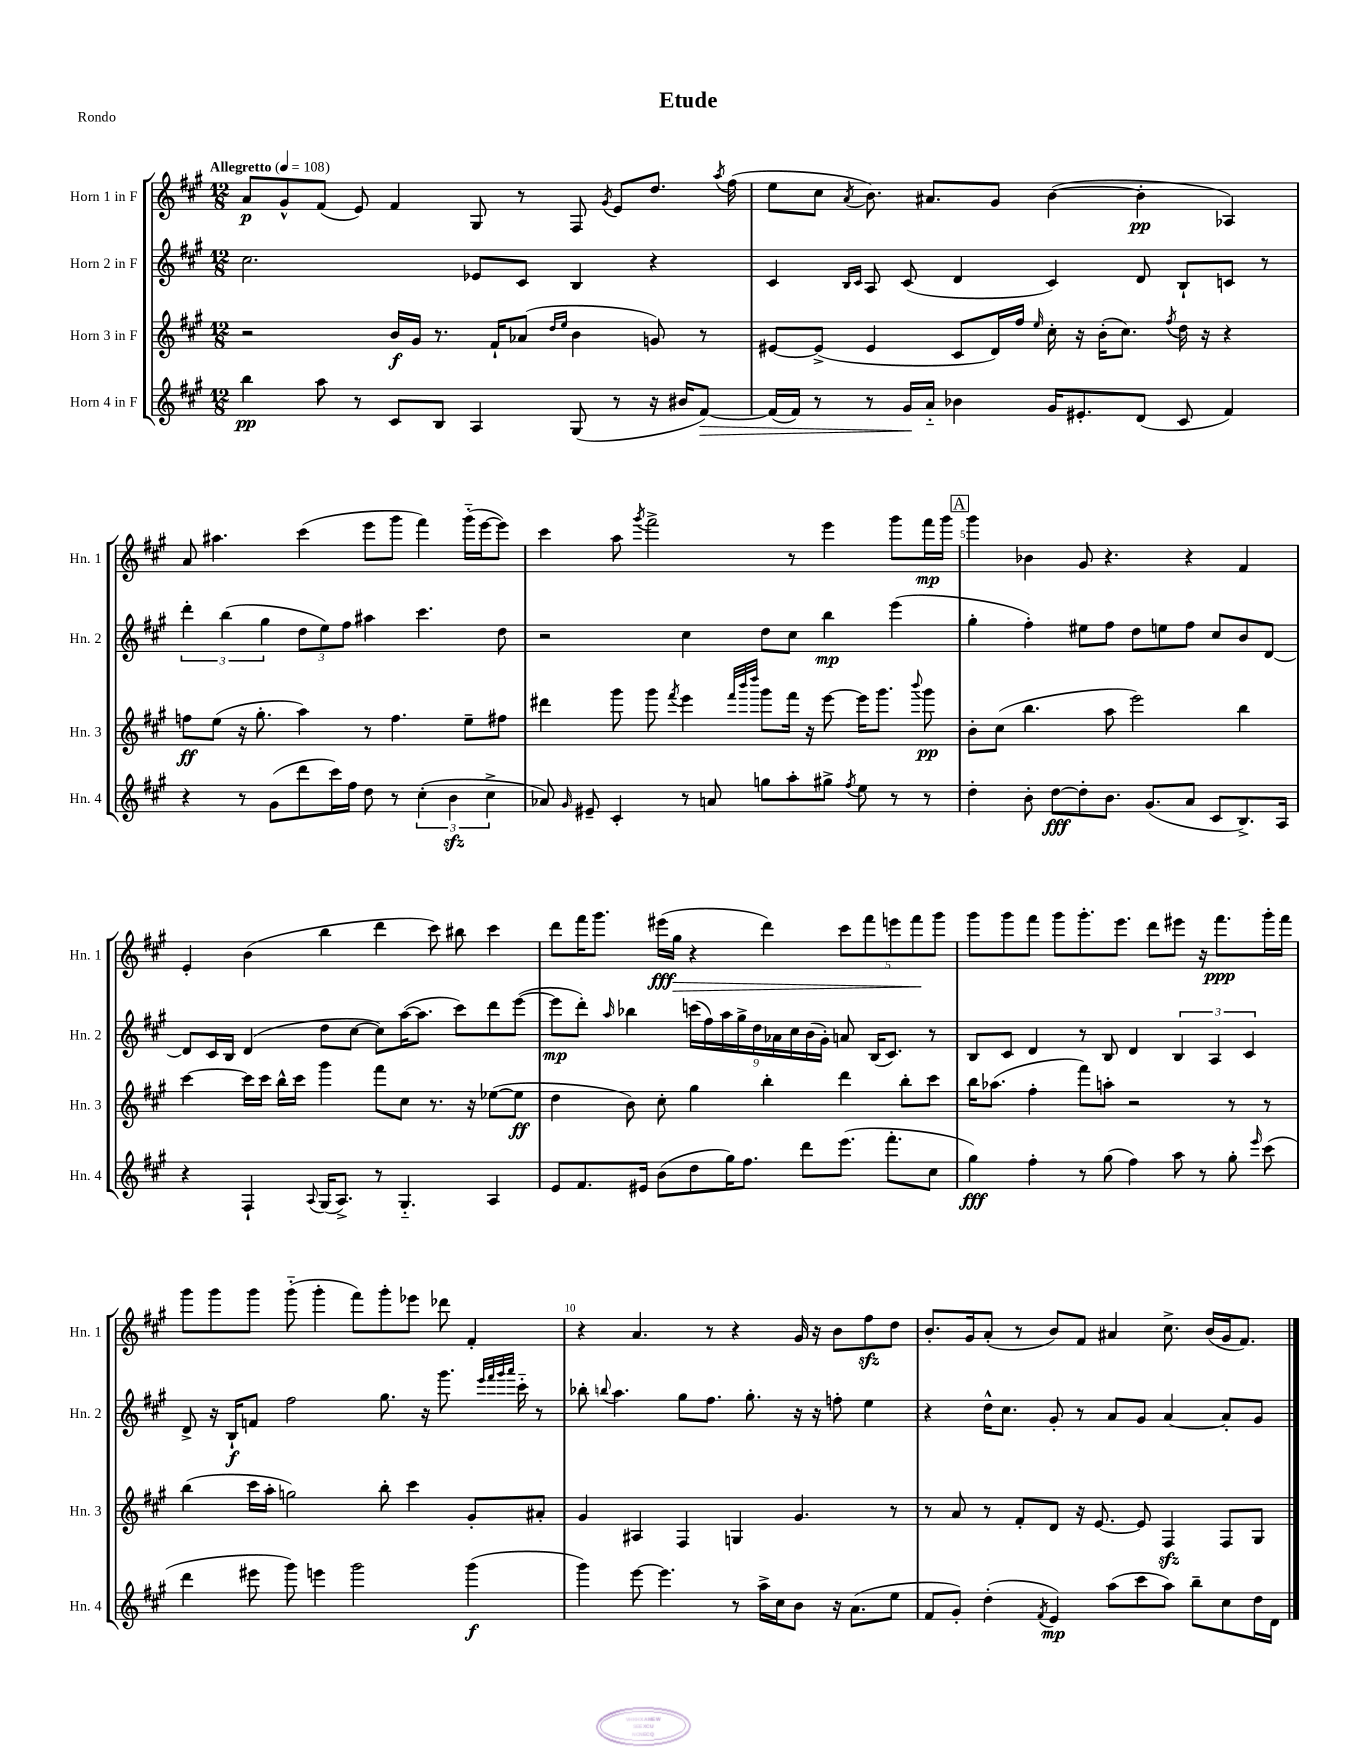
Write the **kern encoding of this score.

**kern	**kern	**kern	**kern
*staff4	*staff3	*staff2	*staff1
*clefG2	*clefG2	*clefG2	*clefG2
*k[f#c#g#]	*k[f#c#g#]	*k[f#c#g#]	*k[f#c#g#]
*M12/8	*M12/8	*M12/8	*M12/8
*MM108	*MM108	*MM108	*MM108
4bb	2r	2.cc#	8a
.	.	.	8g#^^
8aa	.	.	(8f#
8r	.	.	8e)
8c#	16b	.	4f#
.	16g#	.	.
8B	8.r	.	.
4A	.	8e-	8G#
.	16f#`	.	.
.	(8a-	8c#	8r
.	16qqdd	.	.
.	16qqee	.	.
(8G#	4b	4B	8F#
.	.	.	8qg#
8r	.	.	8e
16r	8g)	4r	8.dd
16b#	.	.	.
[8f#)	8r	.	.
.	.	.	8qaa
.	.	.	(16ff#
=	=	=	=
(16f#]	[8e#	4c#	8ee
16f#)	.	.	.
8r	(8e#^]	.	8cc#
.	.	16qqB	.
.	.	16qqc#	8qa
8r	4e#	8A	8.b)
16g#	.	(8c#	.
16a'~	.	.	8.a#
4b-	8c#	4d	.
.	16d)	.	8g#
.	16ff#	.	.
.	16qqee	.	.
16g#	16cc#'	4c#)	([4b
8.e#'	16r	.	.
.	(16b'	.	.
.	8.cc#)	.	.
(8d	.	8d	4b']
.	8qff#	.	.
8c#	16dd	8B`	.
.	16r	.	.
4f#)	4r	8c	4A-)
.	.	8r	.
=	=	=	=
4r	8ff	6ddd'	8a
.	(8ee	.	4.aa#
.	.	(6bb	.
8r	16r	.	.
.	8.gg#'	.	.
.	.	6gg#	.
(8g#	.	.	.
8ddd	4aa)	12dd	(4ccc#
.	.	12ee)	.
16ccc#)	.	.	.
.	.	12ff#	.
16ff#	.	.	.
8dd	8r	4aa#	8eee
8r	4.ff	.	8ggg#
(6cc#'	.	4.ccc#	4fff#)
6b	.	.	.
.	8ee~	.	(16ggg#'~
.	.	.	[16eee
6cc#^	.	.	.
.	8ff#	8dd	8eee])
=	=	=	=
8a-)	4ddd#	2r	4ccc#
16qqg#	.	.	.
8e#~	.	.	.
4c#'	8ggg#	.	8aa
.	.	.	8qggg#
.	8ggg#	.	2fff#^
.	8qfff#	.	.
8r	4eee	4cc#	.
8a	.	.	.
.	32qqfff#	.	.
.	32qqbbb	.	.
.	32qqdddd	.	.
8gg	8ggg#	8dd	.
8aa'	16fff#	8cc#	8r
.	16r	.	.
8gg#^	[8eee	4bb	4eee
8qff#	.	.	.
8ee	16eee]	.	.
.	8.ggg#	.	.
8r	.	(4eee	8ggg#
.	8qqbbb	.	.
8r	8ggg#	.	16fff#
.	.	.	16ggg#
=	=	=	=
4dd'	8b'	4gg#'	4ggg#
.	(8cc#	.	.
8b'	4.bb	4ff#')	4b-
[8dd	.	.	.
8dd']	.	8ee#	8g#
8.b	8aa	8ff#	4.r
.	2eee)	8dd	.
(8.g#	.	.	.
.	.	8ee	.
8a	.	8ff#	4r
8c#	.	8cc#	.
8.B^)	4bb	8b	4f#
.	.	[8d	.
16A	.	.	.
=	=	=	=
4r	[4ccc#	8d]	4e'
.	.	16c#	.
.	.	16B	.
4F#`	16ccc#]	(4d	(4b
.	16ccc#	.	.
.	16bb^^	.	.
.	16ccc#	.	.
8qqA	.	.	.
(16G#	4ggg#	8dd	4bb
8.A^)	.	.	.
.	.	[8cc#	.
8r	8fff#	8cc#])	4ddd
4.G#'~	8cc#	([16aa	.
.	.	8.aa]	.
.	8.r	.	8ccc#)
.	.	8ccc#)	8bb#
.	16r	.	.
4A	([8ee-	8ddd	4ccc#
.	8ee-]	([8eee	.
=	=	=	=
8e	4dd	8eee]	8ddd
8.f#	.	8ddd')	16fff#
.	.	.	8.ggg#
.	.	16qqaa	.
.	8b)	4bb-	.
16e#	.	.	.
(8b	8cc#'	.	(16eee#
.	.	.	16gg#
8dd	4gg#	(18ccc	4r
.	.	18ff#)	.
.	.	18aa	.
16gg#)	.	.	.
.	.	18gg#^	.
8.ff#	.	.	.
.	.	18dd	.
.	4bb'	.	4ddd)
.	.	18a-	.
.	.	18cc#	.
8ddd	.	.	.
.	.	(18b	.
.	.	18g#')	.
(8.eee	4ddd	8a	10ccc#
.	.	.	10fff#
.	.	(16B	.
8.fff#'	.	8.c#)	.
.	.	.	10eee
.	8bb'	.	.
.	.	.	10fff#
8cc#	8ccc#	8r	.
.	.	.	10ggg#
=	=	=	=
4gg#)	16bb	8B	8ggg#
.	(8.aa-	.	.
.	.	8c#	8ggg#
4ff#'	4ff#'	4d	8fff#
.	.	.	8ggg#
8r	8fff#)	8r	8.ggg#'
(8gg#	8aa'	8B	.
.	.	.	8.eee
4ff#)	2r	4d	.
.	.	.	8ddd
8aa	.	6B	8eee#
8r	.	.	16r
.	.	6A	.
.	.	.	8.fff#
8gg#'	8r	.	.
.	.	6c#	.
16qqeee	.	.	.
(8ccc#	8r	.	16ggg#'
.	.	.	16fff#
=	=	=	=
4ddd	(4bb	8d^	8ggg#
.	.	16r	8ggg#
.	.	16B`	.
8eee#	16ccc#	8f	8ggg#
.	16aa'	.	.
8ggg#)	2gg)	2ff#	(8ggg#'~
4eee	.	.	4ggg#'
2ggg#	.	.	8fff#)
.	8bb'	8.gg#	8ggg#'
.	4ccc#	.	8eee-
.	.	16r	.
.	.	8.ggg#	8ddd-
(4ggg#	8g#'	.	4f#'
.	.	32qqeee	.
.	.	32qqfff#	.
.	.	32qqggg#	.
.	.	32qqaaa	.
.	.	16ccc#'~	.
.	8a#'	8r	.
=	=	=	=
4ggg#)	4g#	8bb-'	4r
.	.	8qqbb	.
.	.	4.aa	.
[8eee	4A#	.	4.a
4.eee]	.	.	.
.	4F#	8gg#	.
.	.	8.ff#	8r
8r	4G	.	4r
.	.	8.gg#'	.
16aa^	.	.	.
16cc#	.	.	.
8b	4.g#	16r	16g#
.	.	16r	16r
16r	.	8ff'	8b
(8.a	.	.	.
.	.	4ee	8ff#
8ee	8r	.	8dd
=	=	=	=
8f#	8r	4r	8.b'
8g#')	8a	.	.
.	.	.	16g#
(4dd'	8r	16dd^^	(8a'
.	.	8.cc#	.
.	8f#'	.	8r
8qf#	.	.	.
4e)	8d	8g#'	8b)
.	16r	8r	8f#
.	[8.e	.	.
(8aa	.	8a	4a#
8ccc#	8e]	8g#	.
8aa)	4F#	[4a	8.cc#^
8bb~	.	.	.
.	.	.	(16b
8cc#	8F#	8a']	16g#
.	.	.	8.f#)
16dd	8G#	8g#	.
16d	.	.	.
==	==	==	==
*-	*-	*-	*-
